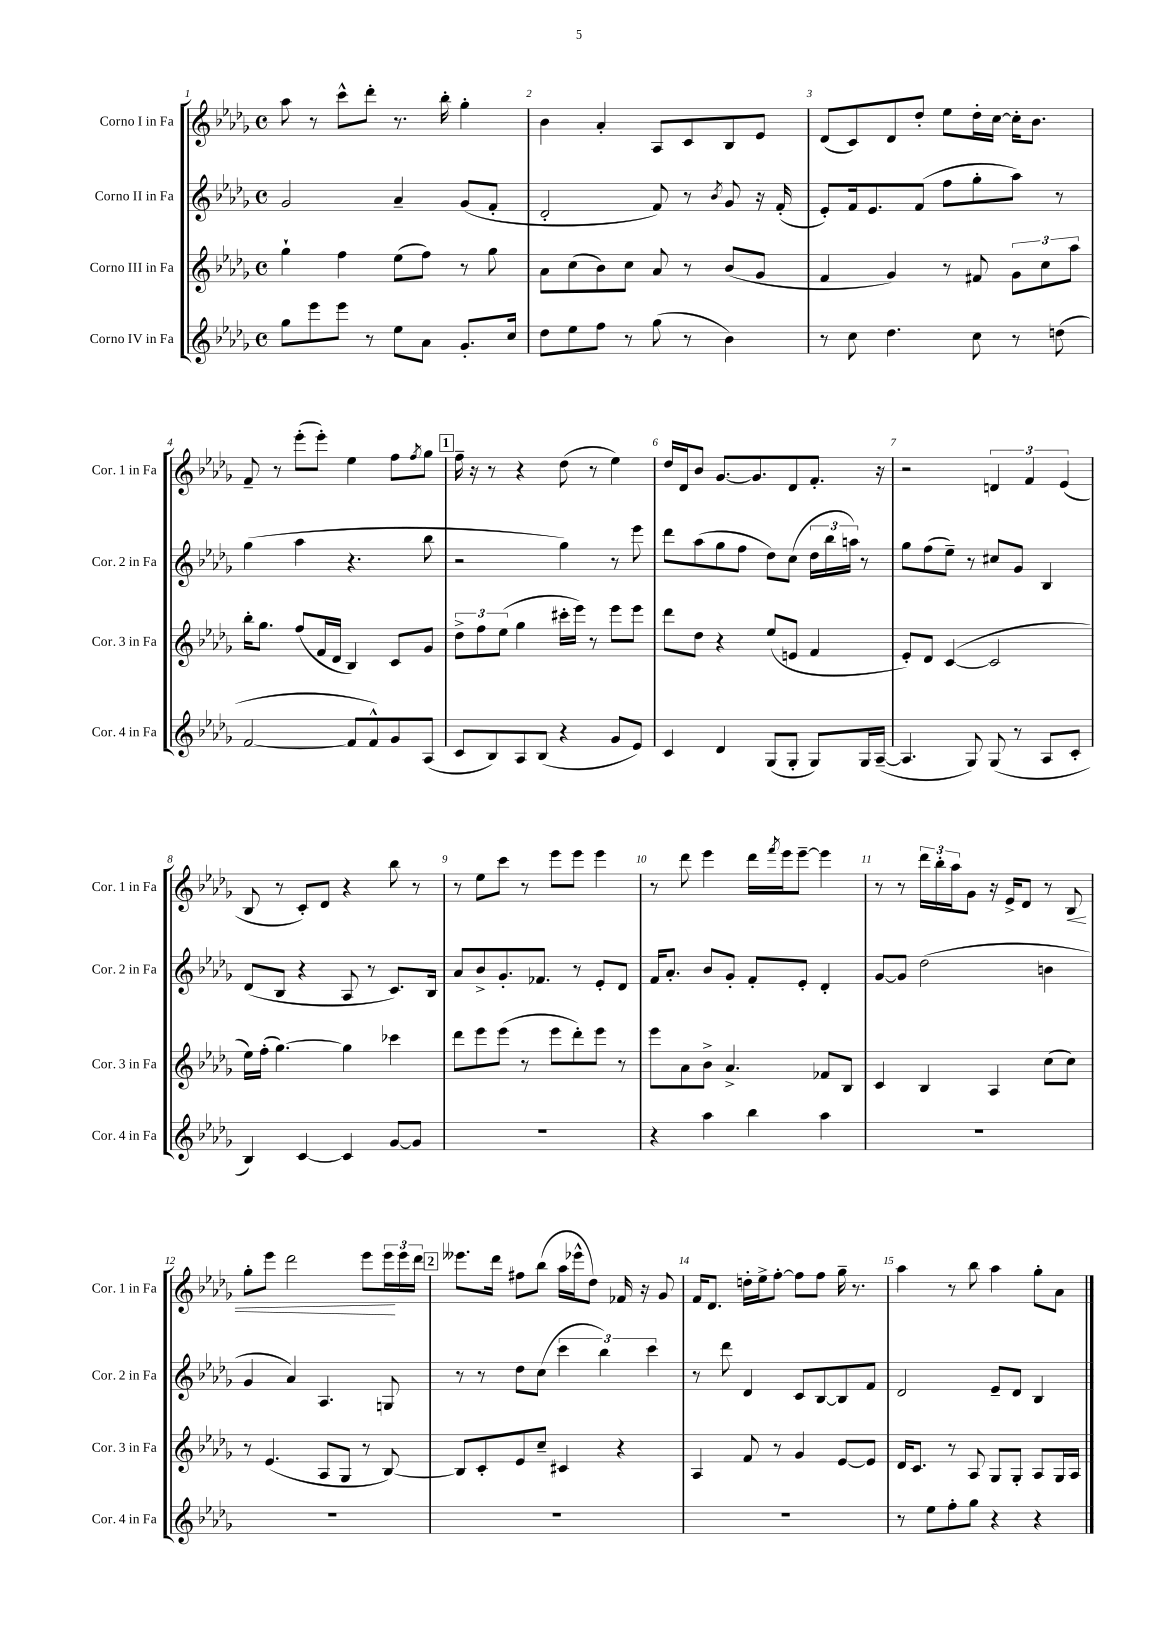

**kern	**kern	**kern	**kern	**dynam
*part4	*part3	*part2	*part1	*part1
*staff4	*staff3	*staff2	*staff1	*staff1
*I"Corno IV in Fa	*I"Corno III in Fa	*I"Corno II in Fa	*I"Corno I in Fa	*
*I'Cor. 4 in Fa	*I'Cor. 3 in Fa	*I'Cor. 2 in Fa	*I'Cor. 1 in Fa	*
*clefG2	*clefG2	*clefG2	*clefG2	*
*k[b-e-a-d-g-]	*k[b-e-a-d-g-]	*k[b-e-a-d-g-]	*k[b-e-a-d-g-]	*
*M4/4	*M4/4	*M4/4	*M4/4	*
*met(c)	*met(c)	*met(c)	*met(c)	*
=1	=1	=1	=1	=1
8gg-\L	4gg-`\	2g-/	8aa-\	.
8eee-\	.	.	8r	.
8eee-\J	4ff\	.	8ccc^^\L	.
8r	.	.	8ddd-'\J	.
8ee-\L	(8ee-\L	4a-~/	8.r	.
8a-\J	8ff\J)	.	.	.
.	.	.	16bb-'\	.
8.g-'/L	8r	(8g-/L	4gg-'\	.
.	8gg-\	8f'/J	.	.
16cc/Jk	.	.	.	.
=2	=2	=2	=2	=2
8dd-\L	8a-\L	2d-'/	4b-\	.
8ee-\	(8cc\	.	.	.
8ff\J	8b-\)	.	4a-'/	.
8r	8cc\J	.	.	.
(8gg-\	8a-/	8f/)	8A-/L	.
8r	8r	8r	8c/	.
.	.	8qb-/	.	.
4b-\)	(8b-/L	8g-/	8B-/	.
.	8g-/J	16r	8e-/J	.
.	.	(16f'/	.	.
=3	=3	=3	=3	=3
8r	4f/	8e-'/L)	(8d-/L	.
8cc\	.	16f/k	8c/)	.
.	.	8.e-/	.	.
4.dd-\	4g-/)	.	8d-/	.
.	.	(8f/J	8dd-'/J	.
.	8r	8ff\L	8ee-\L	.
8cc\	8f#X/	8gg-'\	16dd-'\L	.
.	.	.	[16cc\JJ	.
8r	12g-\L	8aa-\J)	16cc'\KL]	.
.	.	.	8.b-\J	.
.	12cc\	.	.	.
(8ddn\	.	8r	.	.
.	12aa-\J	.	.	.
!!LO:LB:g=z
=4	=4	=4	=4	=4
[2f/	16bb-'\KL	(4gg-\	8f~/	.
.	8.gg-\J	.	.	.
.	.	.	8r	.
.	(8ff/L	4aa-\	(8eee-'\L	.
.	16f/L	.	8eee-'\J)	.
.	16d-/JJ	.	.	.
8f/L]	4B-/)	4.r	4ee-\	.
8f^^/)	.	.	.	.
8g-/	8c/L	.	8ff\L	.
.	.	.	8qff/	.
(8A-/J	8g-/J	8bb-\	8gg-\J	.
!!LO:REH:place=s1:t=1
=5	=5	=5	=5	=5
8c/L	12dd-^\L	2r	16ff~\	.
.	.	.	16r	.
.	12ff\	.	.	.
8B-/)	.	.	8r	.
.	(12ee-\J	.	.	.
8A-/	4gg-\	.	4r	.
(8B-/J	.	.	.	.
4r	16ccc#X'\LL	4gg-\)	(8dd-\	.
.	16eee-\JJ)	.	.	.
.	8r	.	8r	.
8g-/L	8eee-\L	8r	4ee-\)	.
8e-/J)	8eee-\J	8eee-\	.	.
=6	=6	=6	=6	=6
4c/	8ddd-\L	8ddd-\L	16dd-/LL	.
.	.	.	16d-/J	.
.	8dd-\J	(8aa-\	8b-/J	.
4d-/	4r	8gg-\	[8.g-/L	.
.	.	8ff\J	.	.
.	.	.	8.g-/]	.
(8G-/L	(8ee-/L	8dd-\L)	.	.
8G-'/J	8en/J	(8cc\J	8d-/	.
8G-/L)	4f/	24dd-\LL	8.f'/J	.
.	.	24bb-\	.	.
.	.	24aan\JJ)	.	.
16G-/L	.	8r	.	.
([16A-~/JJ	.	.	16r	.
=7	=7	=7	=7	=7
4.A-/]	8e-'/L)	8gg-\L	2r	.
.	8d-/J	(8ff\	.	.
.	([4c/	8ee-~\J)	.	.
8G-/)	.	8r	.	.
(8G-/	2c/]	8cc#X/L	6dn/	.
8r	.	8g-/J	.	.
.	.	.	6f/	.
8A-/L	.	4B-/	.	.
.	.	.	(6e-/	.
8c'/J	.	.	.	.
!!LO:LB:g=z
=8	=8	=8	=8	=8
4B-/)	16ee-\LL)	(8d-/L	8B-/	.
.	(16ff'\JJ	.	.	.
.	[4.gg-\)	8B-/J	8r	.
[4c/	.	4r	8c'/L)	.
.	.	.	8d-/J	.
4c/]	4gg-\]	8A-/	4r	.
.	.	8r	.	.
[8g-/L	4ccc-X\	8.c/L)	8bb-\	.
8g-/J]	.	.	8r	.
.	.	16B-/Jk	.	.
=9	=9	=9	=9	=9
1r	8ddd-\L	8a-/L	8r	.
.	8eee-\	8b-^/	8ee-\L	.
.	(8eee-\J	8.g-'/	8ccc\J	.
.	8r	.	8r	.
.	.	8.f-X/J	.	.
.	8eee-\L	.	8eee-\L	.
.	8ddd-'\)	8r	8eee-\J	.
.	8eee-\J	8e-'/L	4eee-\	.
.	8r	8d-/J	.	.
=10	=10	=10	=10	=10
4r	8eee-\L	16f/KL	8r	.
.	.	8.a-'/J	.	.
.	8a-\	.	8ddd-\	.
4aa-\	8b-^\J	8b-/L	4eee-\	.
.	4.a-^/	8g-'/J	.	.
4bb-\	.	8f'/L	16ddd-\LL	.
.	.	.	8qfff/	.
.	.	.	16eee-\J	.
.	.	8e-'/J	[8eee-~\J	.
4aa-\	8f-X/L	4d-'/	4eee-\]	.
.	8B-/J	.	.	.
=11	=11	=11	=11	=11
1r	4c/	[8g-/L	8r	.
.	.	8g-/J]	8r	.
.	4B-/	(2dd-\	24ddd-\LL	.
.	.	.	24bb-'\	.
.	.	.	24aa-\J	.
.	.	.	8g-\J	.
.	4A-/	.	16r	.
.	.	.	16e-^/KL	.
.	.	.	8d-/J	.
.	(8cc\L	4bn\	8r	.
!	!	!	!	!LO:HP:b
.	8cc\J)	.	8B-/	<
!!LO:LB:g=z
=12	=12	=12	=12	=12
1r	8r	4g-/	8gg-'\L	.
.	(4.e-/	.	8eee-\J	.
.	.	4a-/)	2ddd-\	.
.	8A-/L	4.A-/	.	.
.	8G-/J	.	.	.
.	8r	.	8eee-\L	.
.	[8B-/)	8Gn/	24eee-\L	.
.	.	.	24eee-\	[
.	.	.	24ddd-\JJ	.
!!LO:REH:place=s1:t=2
=13	=13	=13	=13	=13
1r	8B-/L]	8r	8.eee--X\L	.
.	8c'/	8r	.	.
.	.	.	16ddd-\Jk	.
.	8e-/	8dd-\L	8ff#X\L	.
.	8cc~/J	(8cc\J	(8bb-\J	.
.	4c#X/	6ccc\	16aa-\LL	.
.	.	.	16eee-X^^\J	.
.	.	.	8dd-\J)	.
.	.	6bb-\)	.	.
.	4r	.	16f-X/	.
.	.	.	16r	.
.	.	6ccc\	.	.
.	.	.	8g-/	.
=14	=14	=14	=14	=14
1r	4A-/	8r	16f/KL	.
.	.	.	8.d-/J	.
.	.	8ddd-\	.	.
.	8f/	4d-/	16ddn'\LL	.
.	.	.	16ee-^\J	.
.	8r	.	[8ff'\J	.
.	4g-/	8c/L	8ff\L]	.
.	.	[8B-/	8ff\J	.
.	[8e-/L	8B-/]	16gg-~\	.
.	.	.	8.r	.
.	8e-/J]	8f/J	.	.
=15	=15	=15	=15	=15
8r	16d-/KL	2d-/	4aa-\	.
.	8.c/J	.	.	.
8ee-\L	.	.	.	.
8ff'\	8r	.	8r	.
8gg-\J	8A-/	.	8bb-\	.
4r	8G-/L	8e-~/L	4aa-\	.
.	8G-'/J	8d-/J	.	.
4r	8A-/L	4B-/	8gg-'\L	.
.	16G-/L	.	8a-\J	.
.	16A-/JJ	.	.	.
==	==	==	==	==
*-	*-	*-	*-	*-
